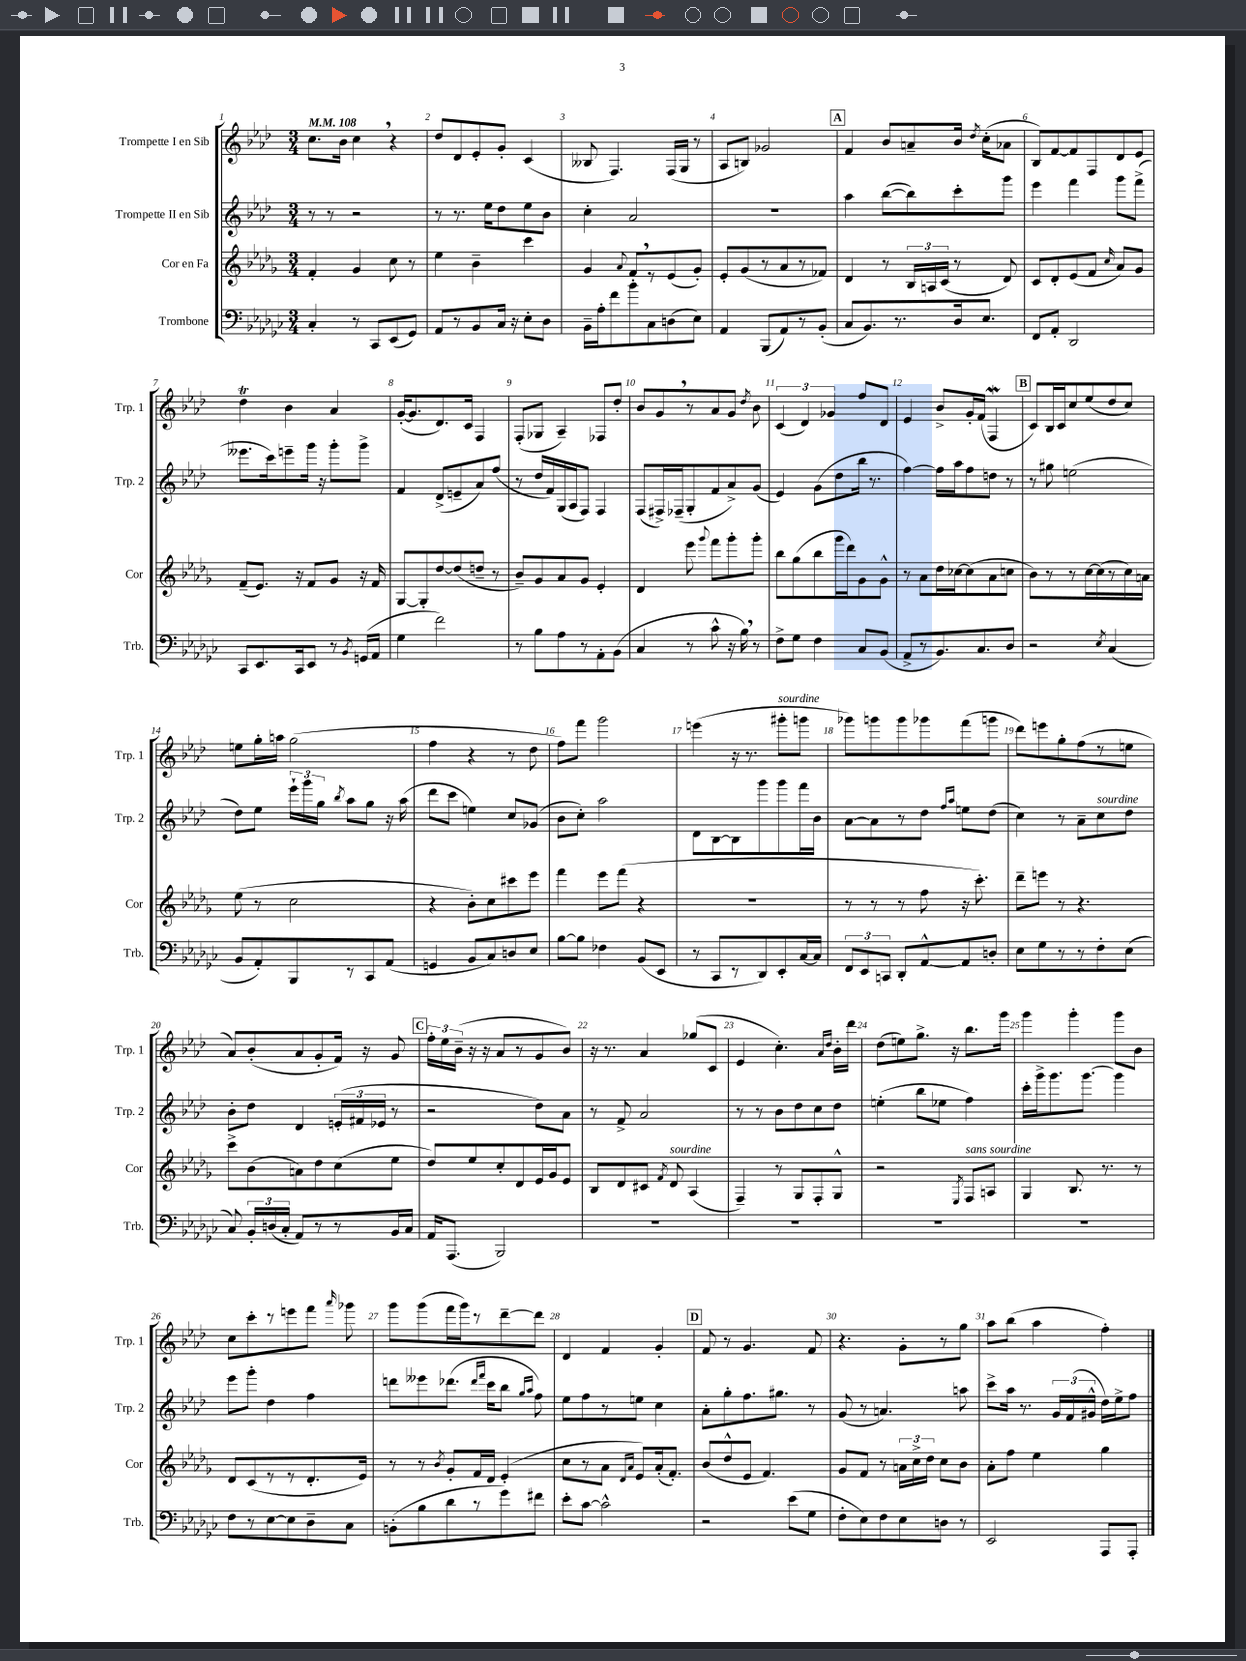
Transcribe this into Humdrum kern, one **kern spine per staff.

**kern	**kern	**kern	**kern
*part4	*part3	*part2	*part1
*staff4	*staff3	*staff2	*staff1
*I"Trombone	*I"Cor en Fa	*I"Trompette II en Sib	*I"Trompette I en Sib
*I'Trb.	*I'Cor	*I'Trp. 2	*I'Trp. 1
*clefF4	*clefG2	*clefG2	*clefG2
*k[b-e-a-d-g-c-]	*k[b-e-a-d-g-]	*k[b-e-a-d-]	*k[b-e-a-d-]
*M3/4	*M3/4	*M3/4	*M3/4
*MM108	*MM108	*MM108	*MM108
=1	=1	=1	=1
4C-'/	4f'/	8r	8.cc\L
.	.	8r	.
.	.	.	16b-\Jk
8r	4g-/	2r	4cc,\
8CC-/L	.	.	.
(8EE-/	8cc\	.	4r
8GG-/J)	8r	.	.
=2	=2	=2	=2
8AA-/L	4ee-\	8r	8dd-/L
8r	.	8.r	8d-/
8BB-/	4b-~\	.	8e-'/
.	.	16ee-\KL	.
16C-/Jk	.	8dd-\	8g'/J
16r	.	.	.
8E-'\L	4ccc\	8ee-\	(4c/
8D-\J	.	8b-\J	.
=3	=3	=3	=3
16BB-~\LL	4g-/	4cc'\	8B--X/
16A-'\J	.	.	.
8f\	.	.	4.F/)
.	8qqa-/	.	.
8b-'\	8f,/L	2a-/	.
8C-\	8r	.	.
(8Dn\	(8e-/	.	(16F/LL
.	.	.	16G/JJ
8E-\J)	8g-'/J)	.	8r
=4	=4	=4	=4
4AA-/	8e-'/L	2.r	8A-/L
.	(8g-/	.	8Bn/J)
(8BBB-/L	8r	.	2g-X/
8AA-/)	8a-/	.	.
8r	8r	.	.
(8BB-'/J	8f-X/J)	.	.
!!LO:REH:place=s1:t=A
=5	=5	=5	=5
8C-/L	4d-/	4aa-\	4f/
8.BB-/)	.	.	.
.	8r	([8bb-\L	8b-/L
8.r	.	.	.
.	24B-/LL	8bb-\])	8an~/
.	24An/	.	.
.	(24c/JJ	.	.
16D-/k	8r	8ccc'\	16b-/Jk
.	.	.	8qdd-/
8.E-/J	.	.	(16cc'\KL
.	8d-/)	8ggg\J	8a-X\J
=6	=6	=6	=6
8FF/L	8c/L	4eee-\	8B-/L)
8AA-'/J	8d-'/	.	[8f/
2DD-/	(8e-/	4fff\	8f/]
.	8f/J	.	8F/
.	16qqcc/	.	.
.	8a-/L)	8ggg\L	8d-/
.	8g-/J	(8fff^\J	8e-/J
!!LO:LB:g=z
=7	=7	=7	=7
8CC-/L	(8f~/L	8.eee--X\L	4dd-T\
8.EE-/	8.e-/J)	.	.
.	.	16ccc\k)	.
.	.	8eeen~\	4b-\
16CC-/k	16r	.	.
8EE-/J	8f/L	16ggg\Jk	.
.	.	16r	.
8r	8g-/J	8ggg'\L	4a-/
8qBB-/	.	.	.
(16GGn/LL	16r	8ggg^\J	.
16AA-/JJ	16f/	.	.
=8	=8	=8	=8
4G-\	[8G-/L	4f/	([16g'/KL
.	.	.	8.g/]
.	8G-'/]	.	.
2f\)	[8dd-/	(8d-^/L	8.d-/)
.	(8dd-/]	8en~/	.
.	.	.	16c/Jk
.	8ddn~/J	8a-/)	4F/
.	8r	(8ff/J	.
=9	=9	=9	=9
8r	8b-~/L)	8r	(8F'/L
8B-\L	8g-/	16dd-/LL	8G-X/J
.	.	16f/)	.
8A-\	8a-/	(16G/	4A-~/)
.	.	16A-/J	.
8r	8g-/J	8F/J)	.
8AA-'\	4e-'/	4F/	8F-X/L
(8BB-\J	.	.	8dd-'/J
=10	=10	=10	=10
4C-/	4d-/	(8F/L	8b-/L
.	.	16F#X^/L)	8g,/
.	.	(16F-X~/J	.
8r	8eee-\	8G'/	8r
.	8qqggg-/	.	.
8c-^^\	8fff\L	8f/	8a-/
16r	8ggg-'\	8a-^/)	8g/J
16B-,\)	.	.	.
.	.	.	8qdd-/
8r	8ggg-'\J	(8g/J	8b-\
=11	=11	=11	=11
8F^\L	8bb-\L	4e-/)	(6c/
8G-\J	(8gg-\	.	.
.	.	.	6d-/)
4F\	8bb-\	(8g\L	.
.	.	.	6g-X/
.	16ggg-\L	8dd-\	.
.	16ddd-\J)	.	.
8C-/L	8g-\	16bb-\Jk	8ff/L
.	.	8.r	.
(8BB-/J	8g-^^\J	.	8d-/J
=12	=12	=12	=12
8AA-^/L	8r	[4ff\)	4e-/
8r	8a-\L	.	.
8.BB-/)	16dd-\L	16ff\LL]	8b-^/L
.	[16cc-X\J	16aa-\J	.
.	(8cc-\]	8ff\	16g'/L
8.C-/	.	.	(16f/JJ
.	8a-\	8ddn\J	4FW/
8D-/J	8ccn\J	8r	.
!!LO:REH:place=s1:t=B
=13	=13	=13	=13
2r	8b-\L)	8r	8c/L)
.	8r	8gg#X\	16B-/L
.	.	.	16c/J
.	8r	(2een\	8cc/
.	[16cc\L	.	(8ee-/
.	(16cc\]	.	.
8qE-/	.	.	.
(4C-/	8r	.	8dd-/
.	16cc\)	.	8cc/J)
.	16an\JJ	.	.
!!LO:LB:g=z
=14	=14	=14	=14
8BB-/L	(8ee-\	8dd-\L)	8een\L
8AA-'/)	8r	8ee-\J	16gg'\L
.	.	.	16aan\JJ
8BBB-/	2cc\	24eee-`\LL	(2gg\
.	.	24ggg\	.
.	.	24gg\JJ	.
.	.	8qbb-/	.
8r	.	8aa-\L	.
8CC-/	.	8gg\J	.
(8AA-/J	.	16r	.
.	.	(16aa-\	.
=15	=15	=15	=15
4GGn/	4r	8ddd-\L	4ff\
.	.	8ccc\J	.
8BB-/L	8b-'\L)	4een\)	4r
8C-/)	8cc\	.	.
8Dn/	8ccc#X\	8cc/L	8r
8E-/J	8eee-\J	(8g-X/J	8dd-\
=16	=16	=16	=16
[8B-\L	4fff\	8b-\L	8ff\L)
8B-\J]	.	8cc'\J)	8fff\J
4F-X\	8eee-\L	2aa-\	2ggg\
.	(8fff\J	.	.
(8BB-/L	4r	.	.
8EE-/J	.	.	.
=17	=17	=17	=17
8r	2.r	8d-\L	(4eeen\
8CC-/L	.	[8B-\	.
8r	.	8B-\]	16r
.	.	.	8.r
8DD-/)	.	8ggg\	.
!	!	!	!LO:TX:a:i:t=sourdine
8EE-'/	.	8ggg\	8ggg#X'\L
[16C-/L	.	16fff\L	8gggn\J
16C-/JJ]	.	16b-\JJ	.
=18	=18	=18	=18
12FF/L	8r	[8a-\L	8ggg-X\L)
12EE-/	.	.	.
.	8r	8a-\]	8gggn\
12CCn/J	.	.	.
8DD-'/L	8r	8r	8ggg\
[8AA-^^/	8ff\	8dd-\J	8ggg-X\
.	.	16qqff/LL	.
.	.	16qqaa-/JJ	.
8AA-/]	16r	8een\L	(8fff\
.	8.ccc'\)	.	.
8Dn'/J	.	(8dd-\J	8gggn\J
=19	=19	=19	=19
8E-\L	8ddd-~\L	4cc\)	8ddd-\L)
8G-\	8eeen\J	.	8eeen\
8r	8r	8r	8gg'\
8r	4.r	8a-~\L	(8ff\
!	!	!LO:TX:a:i:t=sourdine	!
8F'\	.	8cc\	8r
(8E-\J	.	8dd-\J	8een\J
!!LO:LB:g=z
=20	=20	=20	=20
8C-/)	8ccc^\L	8b-'\L	8a-/L)
24BB-'/LL	(8b-\	8dd-\J	(8b-'/
(24Dn/	.	.	.
24C-'/JJ	.	.	.
8AA-/L)	8an\)	4d-/	8a-/
8r	8dd-\	.	8g'/
8r	(8cc\	(24en'/LL	16f/Jk)
.	.	24f#X/	.
.	.	.	16r
.	.	24e-X/JJ	.
16BB-/L	8ee-\J	8r	8g/
16C-/JJ	.	.	.
!!LO:REH:place=s1:t=C
=21	=21	=21	=21
16AA-/KL	8dd-/L)	2r	24ff'\LL
.	.	.	24ee-\
(8.AAA-/J	.	.	.
.	.	.	(24b-~\JJ
.	8ee-/	.	16r
.	.	.	16r
2BBB-/)	8cc'/	.	8a-/L
.	8d-/	.	8r
.	16e-/L	8dd-\L)	8g/
.	16g-/J	.	.
.	8e-/J	8a-\J	8b-/J)
=22	=22	=22	=22
2.r	8B-/L	8r	16r
.	.	.	8.r
.	8d-/	8f^/	.
.	8c#X/J	2a-/	4a-/
.	8qf/	.	.
!	!LO:TX:a:i:t=sourdine	!	!
.	8d-/	.	.
.	(4A-/	.	(8gg-X/L
.	.	.	8c/J
=23	=23	=23	=23
2.r	4F~/)	8r	4e-/
.	.	8r	.
.	8r	8b-\L	4.cc'\)
.	8G-/L	8dd-\	.
.	8F'/	8cc\	.
.	.	.	16qqa-/LL
.	.	.	16qqdd-/JJ
.	8G-^^/J	8dd-\J	16b-'\LL
.	.	.	16ddd-\JJ
=24	=24	=24	=24
2.r	2r	(4een'\	(8dd-\L
.	.	.	8een\)
.	.	8bb-\L	8.gg^\J
.	.	8ee-X\J	.
.	.	.	16r
.	8qE-/	.	.
!	!LO:TX:a:i:t=sans sourdine	!	!
.	8F/L	4ff\)	8.bb-\L
.	8An/J	.	.
.	.	.	16ggg\Jk
=25	=25	=25	=25
2.r	4G-/	16ccc'\LL	4ggg\
.	.	16ggg^\J	.
.	.	8.ggg\	.
.	8.B-/	.	4ggg'\
.	.	[8.ggg\J	.
.	8.r	.	.
.	.	4ggg\]	8ggg\L
.	8r	.	8b-\J
!!LO:LB:g=z
=26	=26	=26	=26
8F\L	8d-/L	8eee-\L	8cc\L
8r	(8c/	8ggg'\J	8ccc'\
[8E-\	8r	4dd-\	8r
8E-\]	8r	.	8eeen\
8D-~\	8.d-'/	4ff\	8fff\J
.	.	.	16qqaaa-/
8C-\J	.	.	8ggg-X\
.	16e-/Jk)	.	.
=27	=27	=27	=27
(8BBn'\L	8r	8dddn\L	8ggg\L
8B-\	8r	8eee--X\	(8ggg\
.	8qb-/	.	.
8d-\	8g-'/L	(8.ddd-X\J	16fff\L
.	.	.	16ggg\J)
8r	16f/L	.	8r
.	.	16qqddd-/LL	.
.	.	16qqfff/JJ	.
.	16d-/JJ	16ccc\KL	.
8g-\)	(4e-'/	8bb-\J	[8ddd-~\
.	.	16qqgg/LL	.
.	.	16qqaa-/JJ	.
8f#X\J	.	8ff\)	8ddd-\J]
=28	=28	=28	=28
8e-'\L	8cc\L	8ee-\L	4d-/
[8c-\J	8r	8ff\	.
2c-^^\]	8a-\J	8r	4f/
.	16qqd-/LL	.	.
.	16qqa-/JJ	.	.
.	8e-/L)	8een\J	.
.	(16a-'/k	4cc\	4g'/
.	8.f'/J)	.	.
!!LO:REH:place=s1:t=D
=29	=29	=29	=29
2r	(8b-/L	8a-'\L	8f/
.	8dd-^^/	8gg'\	8r
.	8e-/J	8.ff\	4.g/
.	4.f/)	.	.
.	.	8.gg#X\J	.
(8e-\L	.	.	.
8G-\J	.	8r	8f/
=30	=30	=30	=30
8F'\L	8g-/L	(8g/	4.r
8E-\)	8f/J	8r	.
8F\	8r	4.an/)	.
8E-\	24an\LL	.	8g'\L
.	24cc^\	.	.
.	24dd-\JJ	.	.
8Dn\J	8cc\L	.	8r
8r	8b-\J	8aan\	8gg\J
=31	=31	=31	=31
2EE-/	8a-'\L	8ccc^\L	8aa-\L
.	8ff\J	16aa-\Jk	(8bb-\J
.	.	8.r	.
.	4ee-\	.	4aa-\
.	.	24g/LL	.
.	.	(24f/	.
.	.	24g#X^^/JJ	.
8AAA-/L	4gg-\	16dd-\LL)	4ff'\)
.	.	16ee-^\J	.
8AAA-'/J	.	8ff\J	.
==	==	==	==
*-	*-	*-	*-
